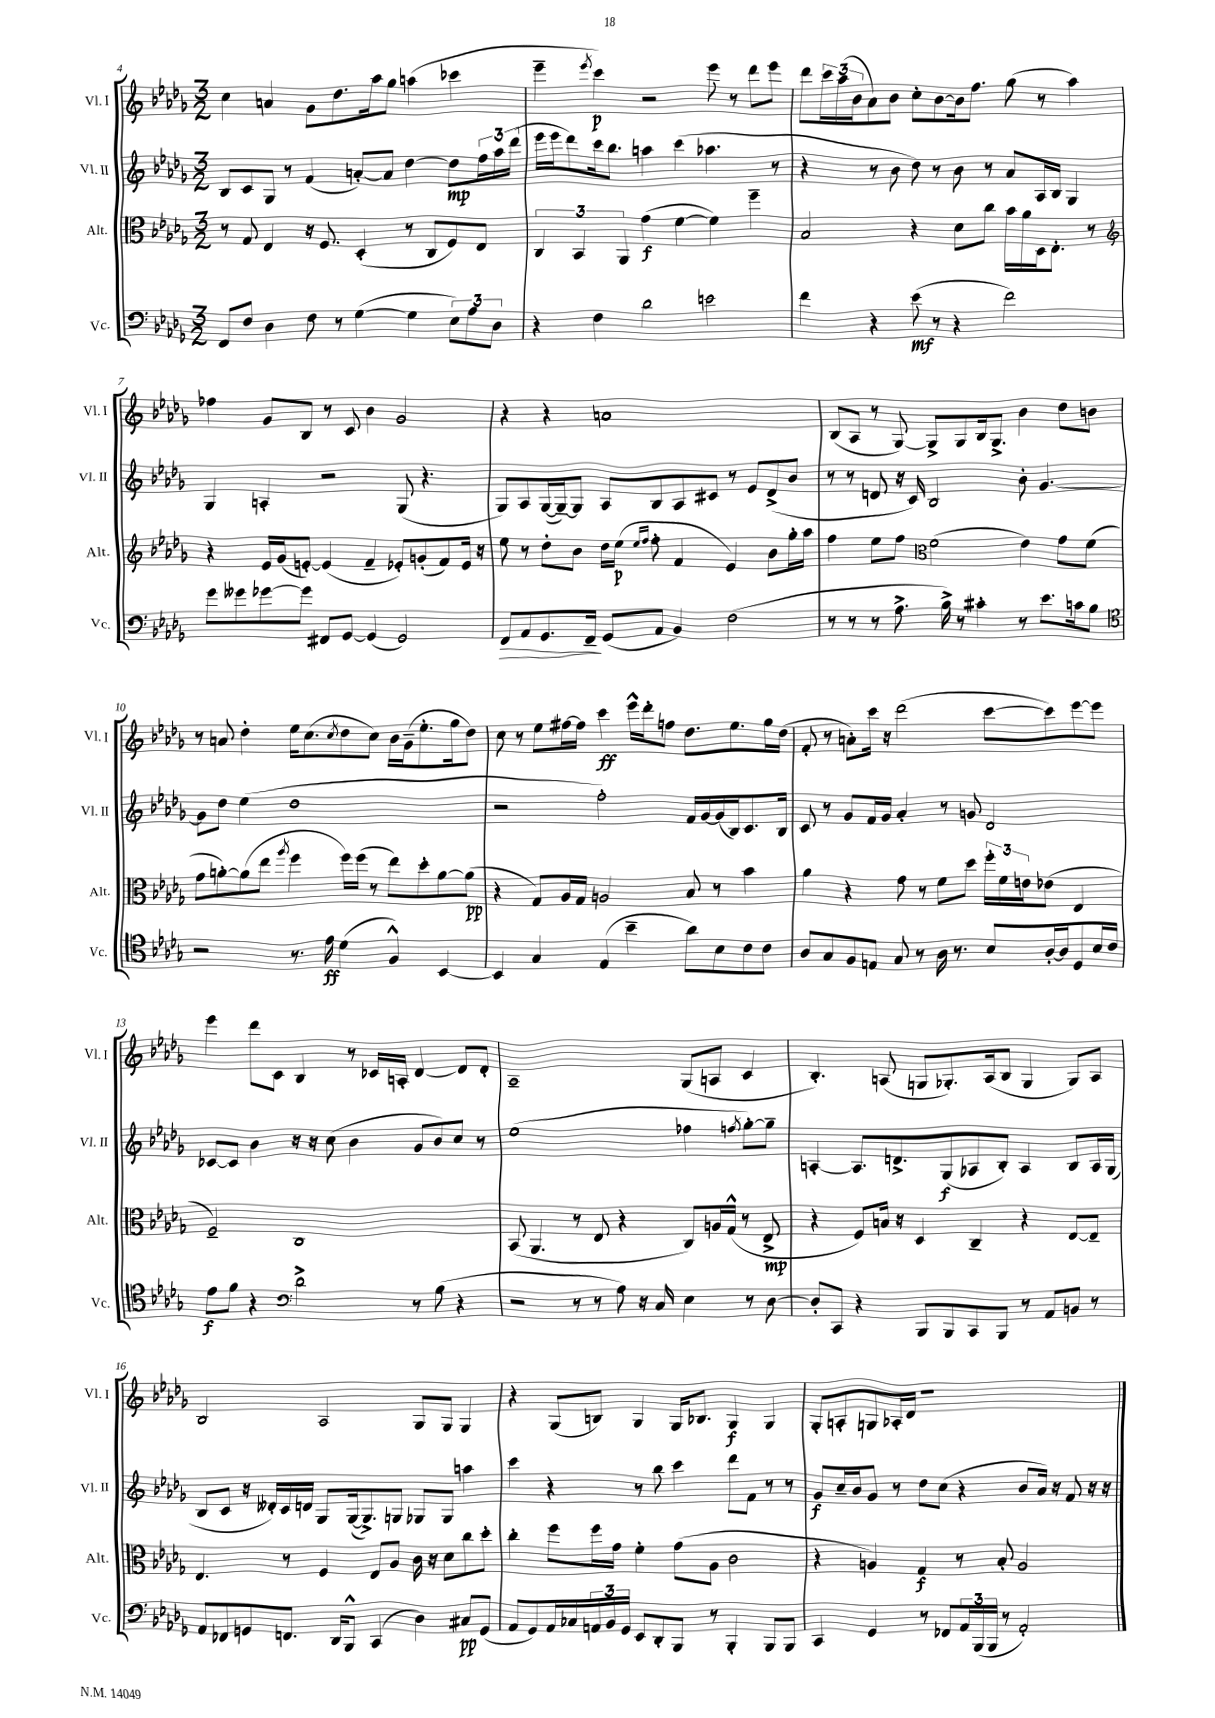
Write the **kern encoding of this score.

**kern	**kern	**kern	**kern
*staff4	*staff3	*staff2	*staff1
*clefF4	*clefC3	*clefG2	*clefG2
*k[b-e-a-d-g-]	*k[b-e-a-d-g-]	*k[b-e-a-d-g-]	*k[b-e-a-d-g-]
*M3/2	*M3/2	*M3/2	*M3/2
8FF	8r	8B-	4cc
8F	8G-	8c	.
4D-	4E-	8G-	4a
.	.	8r	.
8F	16r	(4f	8g-
.	8.F	.	.
8r	.	.	8.dd-
([4G-	(4D-'	[8a')	.
.	.	.	16aa-
.	.	8a]	8gg-
4G-]	8r	[4dd-	(4aa
.	8C	.	.
12E-)	8F)	8dd-]	4ccc-
12A-	.	.	.
.	8E-	24ff	.
12D-	.	24aa-	.
.	.	(24ddd-	.
=	=	=	=
4r	6C	16eee-	4eee-~
.	.	16eee-	.
.	.	8ddd-)	.
.	6BB-	.	.
.	.	.	8qeee-
4F	.	16ccc	4ccc)
.	.	8.bb-	.
.	6AA-	.	.
2d-	(4g-	4aa	2r
.	[4f	(4ccc	.
2e	4f])	4.aa-	8eee-
.	.	.	8r
.	4ff~	.	8ddd-
.	.	8r	8eee-
=	=	=	=
4f	2B-	4r	8ddd-
.	.	.	24ccc
.	.	.	(24aa-
.	.	.	24b-
4r	.	8r	8a-)
.	.	8b-	8b-
(8e-	4r	8dd-)	8cc'
8r	.	8r	[8b-
4r	8d-	8b-	16b-]
.	.	.	8.ff
.	8cc	8r	.
2f)	16b-	8a-	(8gg-
.	16a-	.	.
.	16D-	16A-	8r
.	8.E-'	16B-	.
.	.	4G-	4aa-)
.	8r	.	.
=	=	=	=
*	*clefG2	*	*
8g-	4r	4G-	4ff-
8g--	.	.	.
[8g-	16e-	4A'	8g-
.	(16g-	.	.
8g-]	[8e')	.	8B-
8FF#	(4e]	2r	8r
[8GG-	.	.	8c
(4GG-]	4f~	.	4b-
2GG-)	8e-')	(8G-	2g-
.	(8g'	4.r	.
.	8f)	.	.
.	16e-	.	.
.	16r	.	.
=	=	=	=
8FF	8ee-	8G-)	4r
8AA-	8r	8A-	.
8.GG-	8dd-'	([16G-	4r
.	.	16G-~_)	.
.	8b-	8G-]	.
16FF~	.	.	.
(8GG-	16dd-	8A-	1a
.	(16ee-	.	.
.	16qqee-	.	.
.	16qqff	.	.
8AA-	8ff'	8B-	.
4BB-)	4f	8A-	.
.	.	8c#	.
(2F	4e-)	8r	.
.	.	8e-	.
.	8b-	(8d-^	.
.	16gg-'	8b-	.
.	16aa-	.	.
=	=	=	=
8r	4ff	8r	(8B-
8r	.	8r	8A-
8r	8ee-	8d	8r
8.A-^	8ff	16r	[8G-)
.	.	16c)	.
*	*clefC3	*	*
.	(2f	2B-	8G-^]
16B-^)	.	.	.
8r	.	.	8G-
4c#'	.	.	16B-
.	.	.	8.G-^
8r	4e-)	8b-'	4b-
8.e-	.	[4.g-	.
.	8g-	.	8dd-
16c	.	.	.
8B-	(8f	.	8b
=	=	=	=
*clefC4	*	*	*
2r	8g-	8g-]	8r
.	[8a')	8dd-	8a
.	(8a]	(4ee-	4dd-'
.	8ee-	.	.
.	8qaa-	.	.
8.r	4ff	1dd-	16ee-
.	.	.	(8.cc
16e-	.	.	.
.	.	.	8qcc
(4d-	16ff)	.	8dd-
.	(16ff	.	.
.	8r	.	8cc)
4F^^)	8ee-)	.	16b-
.	.	.	(16g-~
.	8dd-'	.	8.ee-'
[4BB-	[8a	.	.
.	.	.	16gg-
.	(8a]	.	8dd-)
=	=	=	=
4BB-]	4r	2r	8cc
.	.	.	8r
4G-	8G-)	.	8ee-
.	16A-	.	[16ff#
.	16G-	.	16ff#]
(4E-	2A	2ff')	4ccc
4b-~	.	.	16eee-^^
.	.	.	16ddd-'
.	.	.	8ff
8a-)	8B-	16f	8.dd-
.	.	[16g-	.
8B-	8r	(16g-]	.
.	.	16B-)	8.ee-
8c	4b-	8.c	.
8c	.	.	16gg-
.	.	16B-	(16dd-
=	=	=	=
8A-	4a-	8c	8f'
8G-	.	8r	8r
8F	4r	8g-	8a')
8E	.	16f	16ccc
.	.	16g-	16r
8G-	8g-	4a-'	(2ddd-
8r	8r	.	.
16A-	8f	8r	.
8.r	.	.	.
.	8dd-	8g	.
8B-	24ff'	2d-	[8ccc
.	24f	.	.
.	24e	.	.
[16A-'	(8e-	.	8ccc])
16A-]	.	.	.
8D-	4E-	.	[8eee-
16B-	.	.	8eee-]
16c	.	.	.
=	=	=	=
8e-	2F~)	[8c-	4eee-
8f	.	8c-]	.
4r	.	4b-	8ddd-
.	.	.	8c
*clefF4	*	*	*
2d-^	1C	16r	4B-
.	.	16r	.
.	.	(8cc	.
.	.	4b-	8r
.	.	.	16c-
.	.	.	16A'
8r	.	8g-	[4d-
(8B-	.	8b-)	.
4r	.	8cc	8d-]
.	.	8r	8d-'
=	=	=	=
2r	(8BB-	(1ee-	1A-~
.	4.AA-	.	.
8r	8r	.	.
8r	8E-	.	.
8A-)	4r	.	.
16r	.	.	.
16C	.	.	.
4E-	8C)	4ff-	(8G-
.	16A	.	8A
.	(16G-^^	.	.
.	.	8qff	.
8r	8r	[8gg-')	4c
[8D-	8E-^	8gg-~]	.
=	=	=	=
8D-']	4r	[4A'	4.B-')
8CC	.	.	.
4r	8F)	8.A]	.
.	16B	.	(8A
.	16r	8.d^	.
8BBB-	4D-	.	8G
8BBB-	.	(8G-	8.G-')
8CC	4C~	8A-	.
.	.	.	(16A
8BBB-	.	8B-')	8B-
8r	4r	4A-	4G-
8AA-	.	.	.
8BB	[8E-	8B-	8G-)
8r	8E-~]	16A-	8A
.	.	(16G-	.
=	=	=	=
8AA-	4.E-	8B-	2B-
8FF-	.	8c	.
8GG	.	16r	.
.	.	16d--')	.
8.FF	8r	16c	.
.	.	16d	.
.	4F	8G-	2A-
16DD-	.	.	.
8BBB-^^	.	([16G-	.
.	.	8.G-^])	.
(4CC	8E-	.	.
.	8A-	8G	.
4D-)	16c	8G-	8G-
.	16r	.	.
.	8d-	8G-	8G-
8C#	8cc	4aa	4G-
(8GG	8dd-'	.	.
=	=	=	=
8AA-	4cc'	4ccc	4r
8GG-)	.	.	.
16AA-	8ff	4r	(8G-
16C-	.	.	.
24AA	16ff	.	8B)
24BB-	.	.	.
.	16g-	.	.
24GG-	.	.	.
8EE-	4f'	8r	4G-
8DD-'	.	8bb-	.
8BBB-	(8g-	4ccc	16G-
.	.	.	8.B-
8r	8A-	.	.
4BBB-'	2c	8ddd-	4G-
.	.	8f	.
8BBB-	.	8r	4G-
8BBB-	.	8r	.
=	=	=	=
4CC	4r	8g-	8G-'
.	.	16cc~	8A'
.	.	16b-	.
4GG-	4A)	8g-	8G
.	.	8r	16A-'
.	.	.	16d-
8r	4G-	8dd-	1r
8FF-	.	(8cc	.
24AA-	8r	4r	.
(24BBB-	.	.	.
24BBB-	.	.	.
8r	8B-'	.	.
2AA-')	2A	8b-	.
.	.	16a-)	.
.	.	16r	.
.	.	8f	.
.	.	16r	.
.	.	16r	.
==	==	==	==
*-	*-	*-	*-
